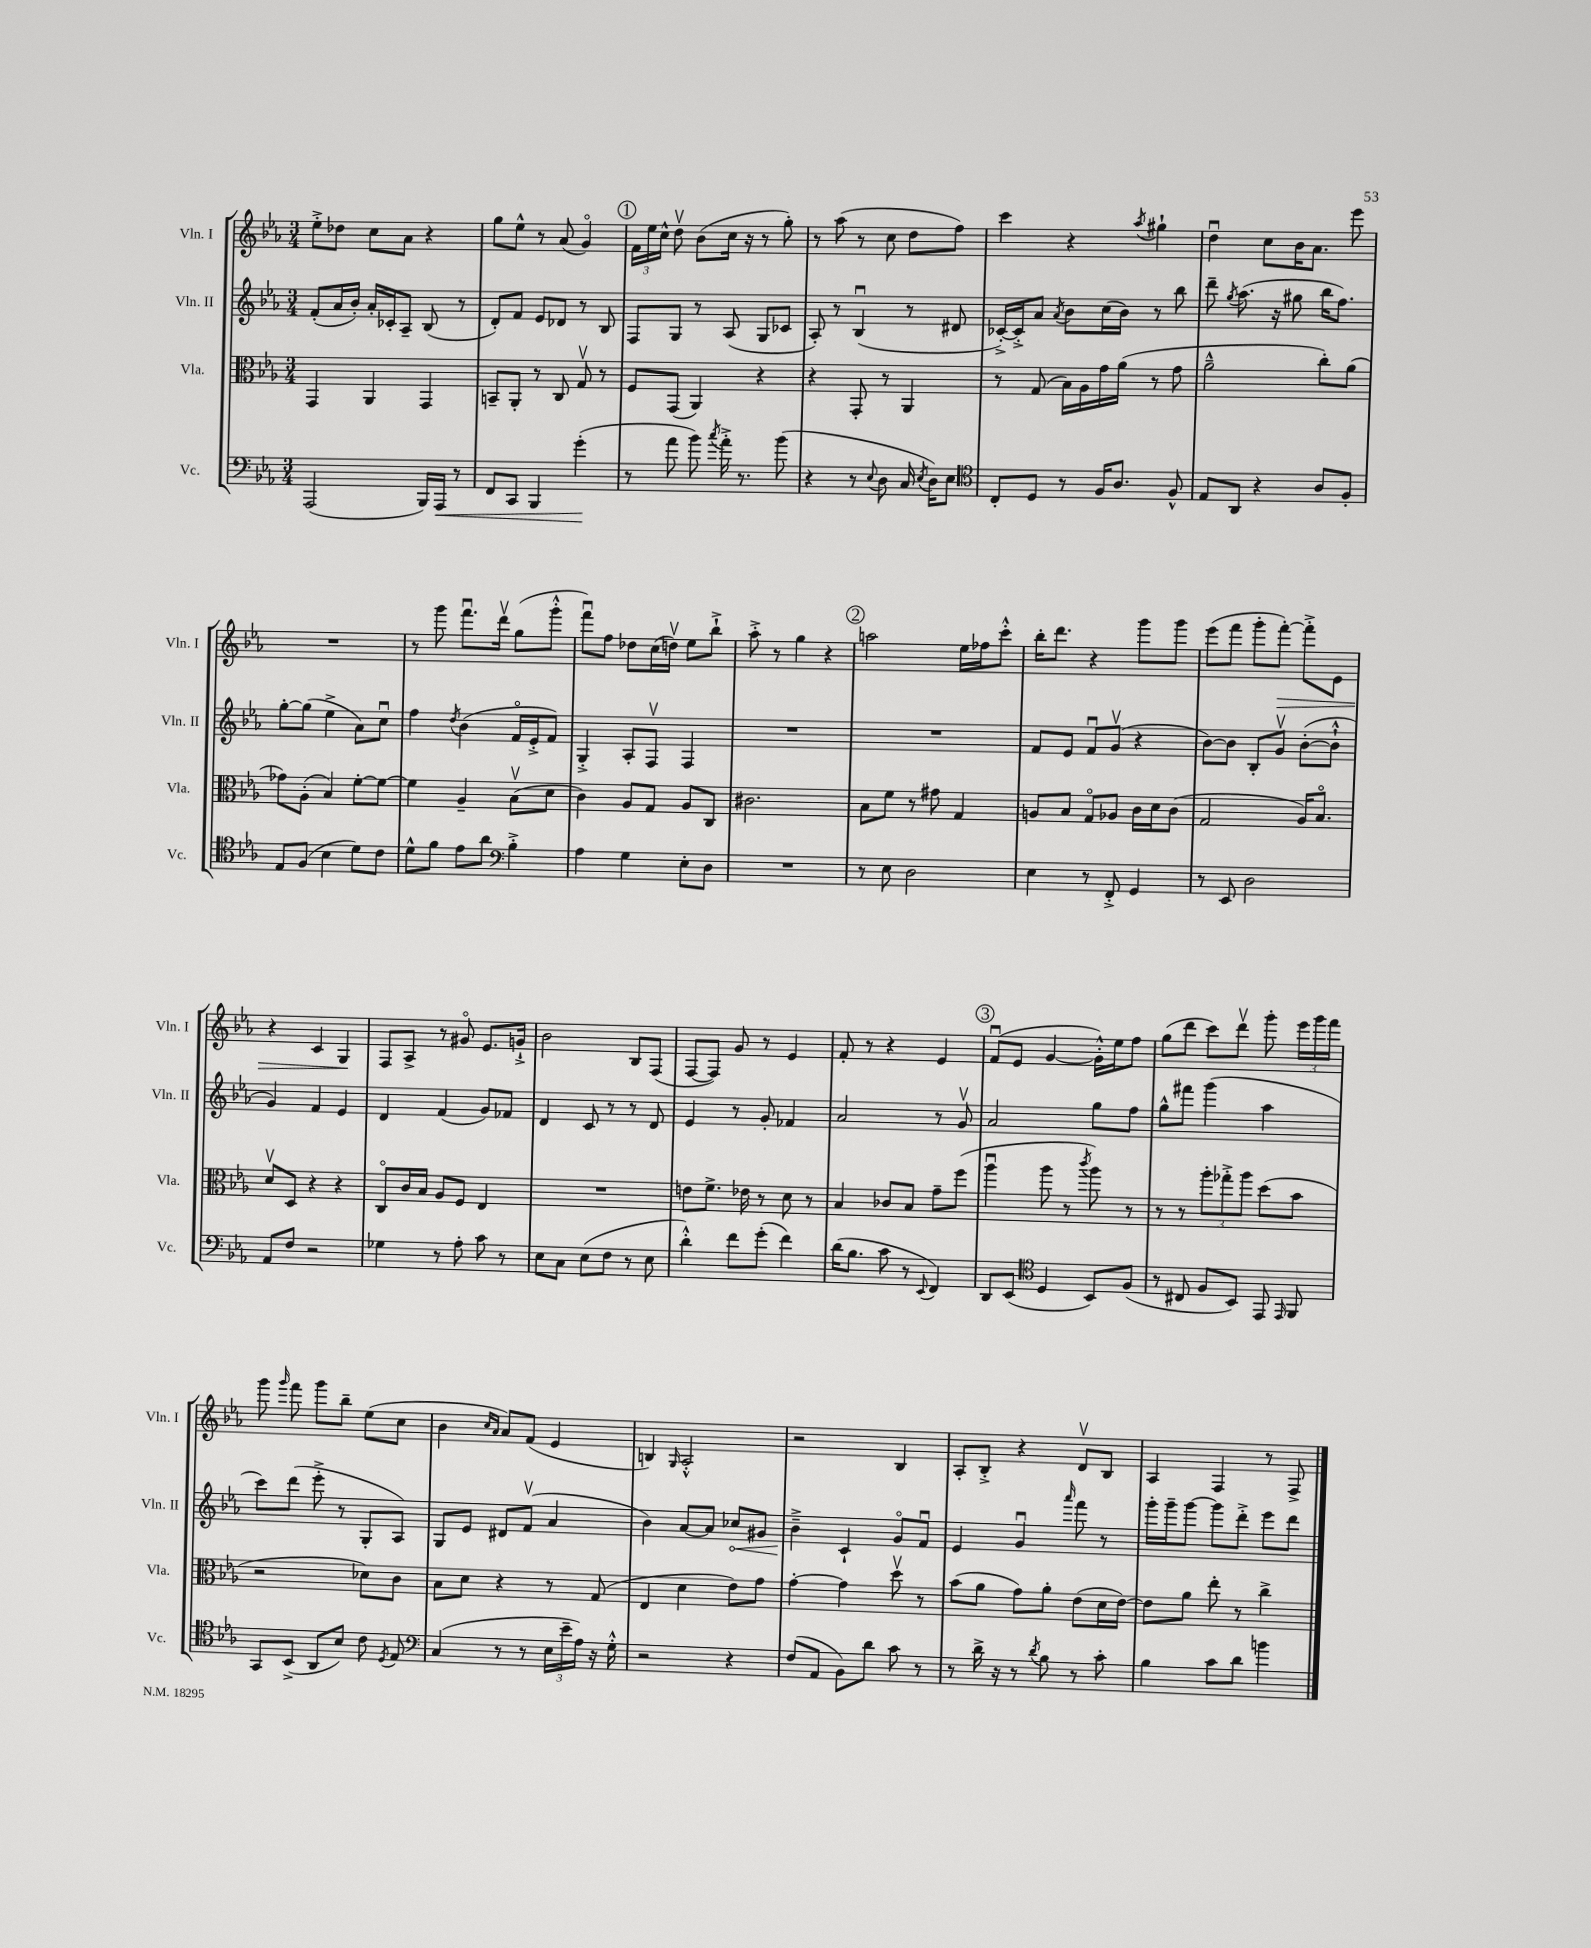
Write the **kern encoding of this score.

**kern	**dynam	**kern	**kern	**dynam	**kern	**dynam
*part4	*part4	*part3	*part2	*part2	*part1	*part1
*staff4	*staff4	*staff3	*staff2	*staff2	*staff1	*staff1
*I"Vc.	*	*I"Vla.	*I"Vln. II	*	*I"Vln. I	*
*I'Vc.	*	*I'Vla.	*I'Vln. II	*	*I'Vln. I	*
*clefF4	*	*clefC3	*clefG2	*	*clefG2	*
*k[b-e-a-]	*	*k[b-e-a-]	*k[b-e-a-]	*	*k[b-e-a-]	*
*M3/4	*	*M3/4	*M3/4	*	*M3/4	*
=45	=45	=45	=45	=45	=45	=45
(2AAA-/	.	4GG/	(8f'/L	.	8ee-'^\L	.
.	.	.	16a-/L	.	8dd-X\J	.
.	.	.	16b-'/JJ)	.	.	.
.	.	4AA-/	16a-'/LL	.	8cc\L	.
.	.	.	16c-X'/J	.	.	.
.	.	.	8A-~/J	.	8a-\J	.
16BBB-/LL)	.	4GG/	(8B-/	.	4r	.
!	!LO:HP:b	!	!	!	!	!
16AAA-/JJ	<	.	.	.	.	.
8r	.	.	8r	.	.	.
=46	=46	=46	=46	=46	=46	=46
8FF/L	.	8BBn~/L	8d'/L)	.	8gg\L	.
8CC/J	.	8AA-'/J	8f/J	.	8ee-^^\J	.
4BBB-/	.	8r	8e-/L	.	8r	.
.	.	8C/	8d-X/J	.	(8a-/	.
(4g'\	.	8Gv/	8r	.	4g/)	.
.	.	8r	8B-/	.	.	.
.	[	.	.	.	.	.
!!LO:REH:place=s1:t=1
=47	=47	=47	=47	=47	=47	=47
8r	.	8F/L	8F/L	.	24f\LL	.
.	.	.	.	.	24ee-\	.
.	.	.	.	.	24cc^^\JJ	.
8a-\	.	(8GG/J	8G/J	.	8ddv\	.
8b-\)	.	4AA-/)	8r	.	(8b-\L	.
8qcc/	.	.	.	.	.	.
16a-'^\	.	.	(8A-/	.	16cc\Jk	.
8.r	.	.	.	.	16r	.
.	.	4r	8G/L	.	8r	.
(8b-\	.	.	8c-X/J	.	8gg'\)	.
=48	=48	=48	=48	=48	=48	=48
4r	.	4r	8A-'/)	.	8r	.
.	.	.	8r	.	(8aa-\	.
8r	.	8GG'/	(4B-u/	.	8r	.
8qqE-/	.	.	.	.	.	.
8D\	.	8r	.	.	8cc\	.
16C/	.	4AA-/	8r	.	8dd\L	.
8qE-/	.	.	.	.	.	.
16D\KL)	.	.	.	.	.	.
8E-\J	.	.	8d#X/	.	8ff\J)	.
=49	=49	=49	=49	=49	=49	=49
*clefC4	*	*	*	*	*	*
8C'/L	.	8r	[16c-X'^/LL)	.	4ccc\	.
.	.	.	16c-'^/J]	.	.	.
8D/J	.	(8G/	8a-/J	.	.	.
.	.	.	8qa-/	.	.	.
8r	.	16B-\LL)	8b-\L	.	4r	.
.	.	16A-\	.	.	.	.
16F/KL	.	16g\	(16cc\L	.	.	.
8.A-/J	.	(16a-\JJ	16b-\JJ)	.	.	.
.	.	.	.	.	8qaa-/	.
.	.	8r	8r	.	4gg#X`\	.
8F^^/	.	8g\	8bb-\	.	.	.
=50	=50	=50	=50	=50	=50	=50
8E-/L	.	2a-~^^\	8ddd~\	.	4ddu\	.
.	.	.	8qgg/	.	.	.
8AA-/J	.	.	(8.aa-\	.	.	.
4r	.	.	.	.	8cc\L	.
.	.	.	16r	.	.	.
.	.	.	8gg#X\	.	16b-\K	.
.	.	.	.	.	8.a-\J	.
8A-/L	.	8cc'\L)	16bb-\KL	.	.	.
.	.	.	8.ff\J)	.	.	.
8F'/J	.	(8a-\J	.	.	8eee-\	.
!!LO:LB:g=z
=51	=51	=51	=51	=51	=51	=51
8E-/L	.	8g-X\L)	[8gg'\L	.	2.r	.
(8F/J	.	(8A-'\J	(8gg\J]	.	.	.
4B-\	.	4B-/)	4ee-^\	.	.	.
8d\L)	.	[8f'\L	8a-\L)	.	.	.
8c\J	.	8f\J_	8ccu\J	.	.	.
=52	=52	=52	=52	=52	=52	=52
8d^^\L	.	4f\]	4ff\	.	8r	.
8f\J	.	.	.	.	8ggg\	.
.	.	.	8qdd/	.	.	.
8e-\L	.	4A-~/	(4b-\	.	8.fffu\L	.
8a-\J	.	.	.	.	.	.
.	.	.	.	.	16dddv\Jk	.
*clefF4	*	*	*	*	*	*
4B-'^\	.	(8B-v\L	16f/LL	.	(8gg\L	.
.	.	.	16e-'^/J	.	.	.
.	.	8d\J	8f/J)	.	8ggg'^^\J	.
=53	=53	=53	=53	=53	=53	=53
4A-\	.	4c\)	4G'^/	.	8fffu\L)	.
.	.	.	.	.	8ff\J	.
4G\	.	8A-/L	8A-'/L	.	8dd-X\L	.
.	.	8G/J	8Fv/J	.	(16cc\L	.
.	.	.	.	.	16ddnv\JJ)	.
8E-'\L	.	8A-/L	4F/	.	8ee-\L	.
8D\J	.	8C/J	.	.	8bb-`^\J	.
=54	=54	=54	=54	=54	=54	=54
2.r	.	2.c#X\	2.r	.	8aa-'^\	.
.	.	.	.	.	8r	.
.	.	.	.	.	4gg\	.
.	.	.	.	.	4r	.
!!LO:REH:place=s1:t=2
=55	=55	=55	=55	=55	=55	=55
8r	.	8B-\L	2.r	.	2aan\	.
8E-\	.	8f\J	.	.	.	.
2D\	.	8r	.	.	.	.
.	.	8g#X\	.	.	.	.
.	.	4G/	.	.	16ee-\LL	.
.	.	.	.	.	16ff-X\J	.
.	.	.	.	.	8ccc'^^\J	.
=56	=56	=56	=56	=56	=56	=56
4E-\	.	8An/L	8f/L	.	16bb-'\KL	.
.	.	.	.	.	8.ddd\J	.
.	.	8B-/J	8e-/J	.	.	.
8r	.	8G/L	8fu/L	.	4r	.
8FF'^/	.	8A-X/J	(8gv/J	.	.	.
4GG/	.	16c\LL	4r	.	8ggg\L	.
.	.	16d\J	.	.	.	.
.	.	(8c\J	.	.	8ggg\J	.
=57	=57	=57	=57	=57	=57	=57
8r	.	2G/	[8b-\L)	.	(8eee-\L	.
8EE-/	.	.	8b-\J]	.	8fff\J	.
2D\	.	.	8B-'/L	.	8ggg'\L	.
!	!	!	!	!	!	!LO:HP:b
.	.	.	8gv/J	.	[8fff'\J)	>
.	.	16A-/KL)	([8b-'\L	.	8fff'^\L]	.
.	.	8.B-/J	.	.	.	.
.	.	.	8b-`^^\J]	.	8e-\J	.
!!LO:LB:g=z
=58	=58	=58	=58	=58	=58	=58
8AA-/L	.	8dv/L	4g/)	.	4r	.
8F/J	.	8D/J	.	.	.	.
2r	.	4r	4f/	.	4c/	.
.	.	4r	4e-/	.	4G/	.
.	.	.	.	.	.	]
=59	=59	=59	=59	=59	=59	=59
4G-X\	.	8C/L	4d/	.	8F/L	.
.	.	16c/L	.	.	8A-^/J	.
.	.	16B-/JJ	.	.	.	.
8r	.	8A-/L	(4f/	.	8r	.
8A-'\	.	8F/J	.	.	8g#X/	.
8c\	.	4E-/	8g/L)	.	8.e-/L	.
8r	.	.	8f-X/J	.	.	.
.	.	.	.	.	16gn`^/Jk	.
=60	=60	=60	=60	=60	=60	=60
8E-\L	.	2.r	4d/	.	2b-\	.
8C\J	.	.	.	.	.	.
(8E-\L	.	.	8c/	.	.	.
8F\J	.	.	8r	.	.	.
8r	.	.	8r	.	8B-/L	.
8E-\	.	.	8d/	.	(8F/J	.
=61	=61	=61	=61	=61	=61	=61
4d'^^\)	.	8en\L	4e-/	.	[8F/L	.
.	.	8.f^\J	.	.	8F/J])	.
8f\L	.	.	8r	.	8g/	.
.	.	16e-X\	.	.	.	.
(8g'\J	.	8r	8g'/	.	8r	.
4f\)	.	8d\	4f-X/	.	4e-/	.
.	.	8r	.	.	.	.
=62	=62	=62	=62	=62	=62	=62
(16d\KL	.	4B-/	2a-/	.	8f'/	.
8.B-\J	.	.	.	.	.	.
.	.	.	.	.	8r	.
8c\	.	8c-X/L	.	.	4r	.
8r	.	8B-/J	.	.	.	.
8qqEE-/	.	.	.	.	.	.
4FF/)	.	8g~\L	8r	.	4e-/	.
.	.	(8ff\J	8gv/	.	.	.
!!LO:REH:place=s1:t=3
=63	=63	=63	=63	=63	=63	=63
8DD/L	.	4aa-u\	2a-/	.	(8fu/L	.
(8EE-/J	.	.	.	.	8e-/J	.
*clefC4	*	*	*	*	*	*
4D/	.	8aa-\	.	.	[4g/	.
.	.	8r	.	.	.	.
.	.	8qccc/	.	.	.	.
8BB-/L)	.	8aa-\)	8gg\L	.	16g'^^\LL])	.
.	.	.	.	.	16ee-\J	.
(8F/J	.	8r	8ff\J	.	8ff\J	.
=64	=64	=64	=64	=64	=64	=64
8r	.	8r	8gg^^\L	.	(8gg\L	.
8C#X/	.	8r	8fff#X\J	.	8ddd\J	.
8F/L	.	12aa-'\L	(4ggg\	.	8ccc\L)	.
.	.	12gg-X'^\	.	.	.	.
8BB-/J)	.	.	.	.	8dddv\J	.
.	.	12aa-\J	.	.	.	.
8EE-/	.	(8dd\L	4aa-\	.	8ggg'\	.
16qqEE-/	.	.	.	.	.	.
8FF/	.	8b-\J	.	.	24eee-\LL	.
.	.	.	.	.	24ggg\	.
.	.	.	.	.	24fff\JJ	.
!!LO:LB:g=z
=65	=65	=65	=65	=65	=65	=65
8GG/L	.	2r	8ccc\L)	.	8ggg\	.
.	.	.	.	.	16qqggg/	.
(8BB-^/J	.	.	(8ddd\J	.	8fff\	.
8AA-/L	.	.	8eee-'^\	.	8ggg\L	.
8B-/J)	.	.	8r	.	8bb-~\J	.
8c\	.	8d-X\L)	8G'/L	.	(8ee-\L	.
8qD/	.	.	.	.	.	.
8E-/	.	8c\J	8A-/J)	.	8cc\J	.
=66	=66	=66	=66	=66	=66	=66
*clefF4	*	*	*	*	*	*
(4C/	.	8B-\L	8G/L	.	4b-\	.
.	.	8d\J	8e-/J	.	.	.
.	.	.	.	.	16qqcc/LL	.
.	.	.	.	.	16qqa-/JJ	.
8r	.	4r	8d#X/L	.	8a-/L)	.
8r	.	.	(8fv/J	.	(8f/J	.
24E-\LL	.	8r	4a-/	.	4e-/	.
24e-~\	.	.	.	.	.	.
24A-\JJ)	.	.	.	.	.	.
16r	.	(8G/	.	.	.	.
16G'^^\	.	.	.	.	.	.
=67	=67	=67	=67	=67	=67	=67
2r	.	4E-/	4b-\)	.	4Bn/)	.
.	.	.	.	.	16qqG/	.
.	.	4d\	[8a-/L	.	2A-'^^/	.
.	.	.	8a-/J]	.	.	.
!	!	!	!	!LO:HP:b	!	!
4r	.	8e-\L)	8cc-X/L	<	.	.
.	.	8g\J	8g#X/J	.	.	.
=68	=68	=68	=68	=68	=68	=68
(8F/L	.	[4g'\	4b-~^\	.	2r	.
8AA-/J	.	.	.	.	.	.
8BB-\L)	.	4g\]	4c`/	[	.	.
8d\J	.	.	.	.	.	.
8c\	.	8ddv\	8g/L	.	4B-/	.
8r	.	8r	8fu/J	.	.	.
=69	=69	=69	=69	=69	=69	=69
8r	.	(8b-\L	4e-/	.	8A-'/L	.
16d^\	.	8a-\J	.	.	8B-'^/J	.
16r	.	.	.	.	.	.
8r	.	8g\L)	4gu/	.	4r	.
8qd/	.	.	.	.	.	.
8B-\	.	8a-'\J	.	.	.	.
.	.	.	16qqaaa-/	.	.	.
8r	.	(8e-\L	8fff\	.	8dv/L	.
8c'\	.	16d\L	8r	.	8B-/J	.
.	.	[16e-\JJ)	.	.	.	.
=70	=70	=70	=70	=70	=70	=70
4B-\	.	8e-\L]	16ggg'\LL	.	4A-/	.
.	.	.	16ggg~\J	.	.	.
.	.	8a-\J	[8ggg\J	.	.	.
8c\L	.	8ee-'\	8ggg\L]	.	4F/	.
8d\J	.	8r	8ddd'^\J	.	.	.
4bn\	.	4cc^\	8eee-\L	.	8r	.
.	.	.	8ddd\J	.	8F^/	.
==	==	==	==	==	==	==
*-	*-	*-	*-	*-	*-	*-
